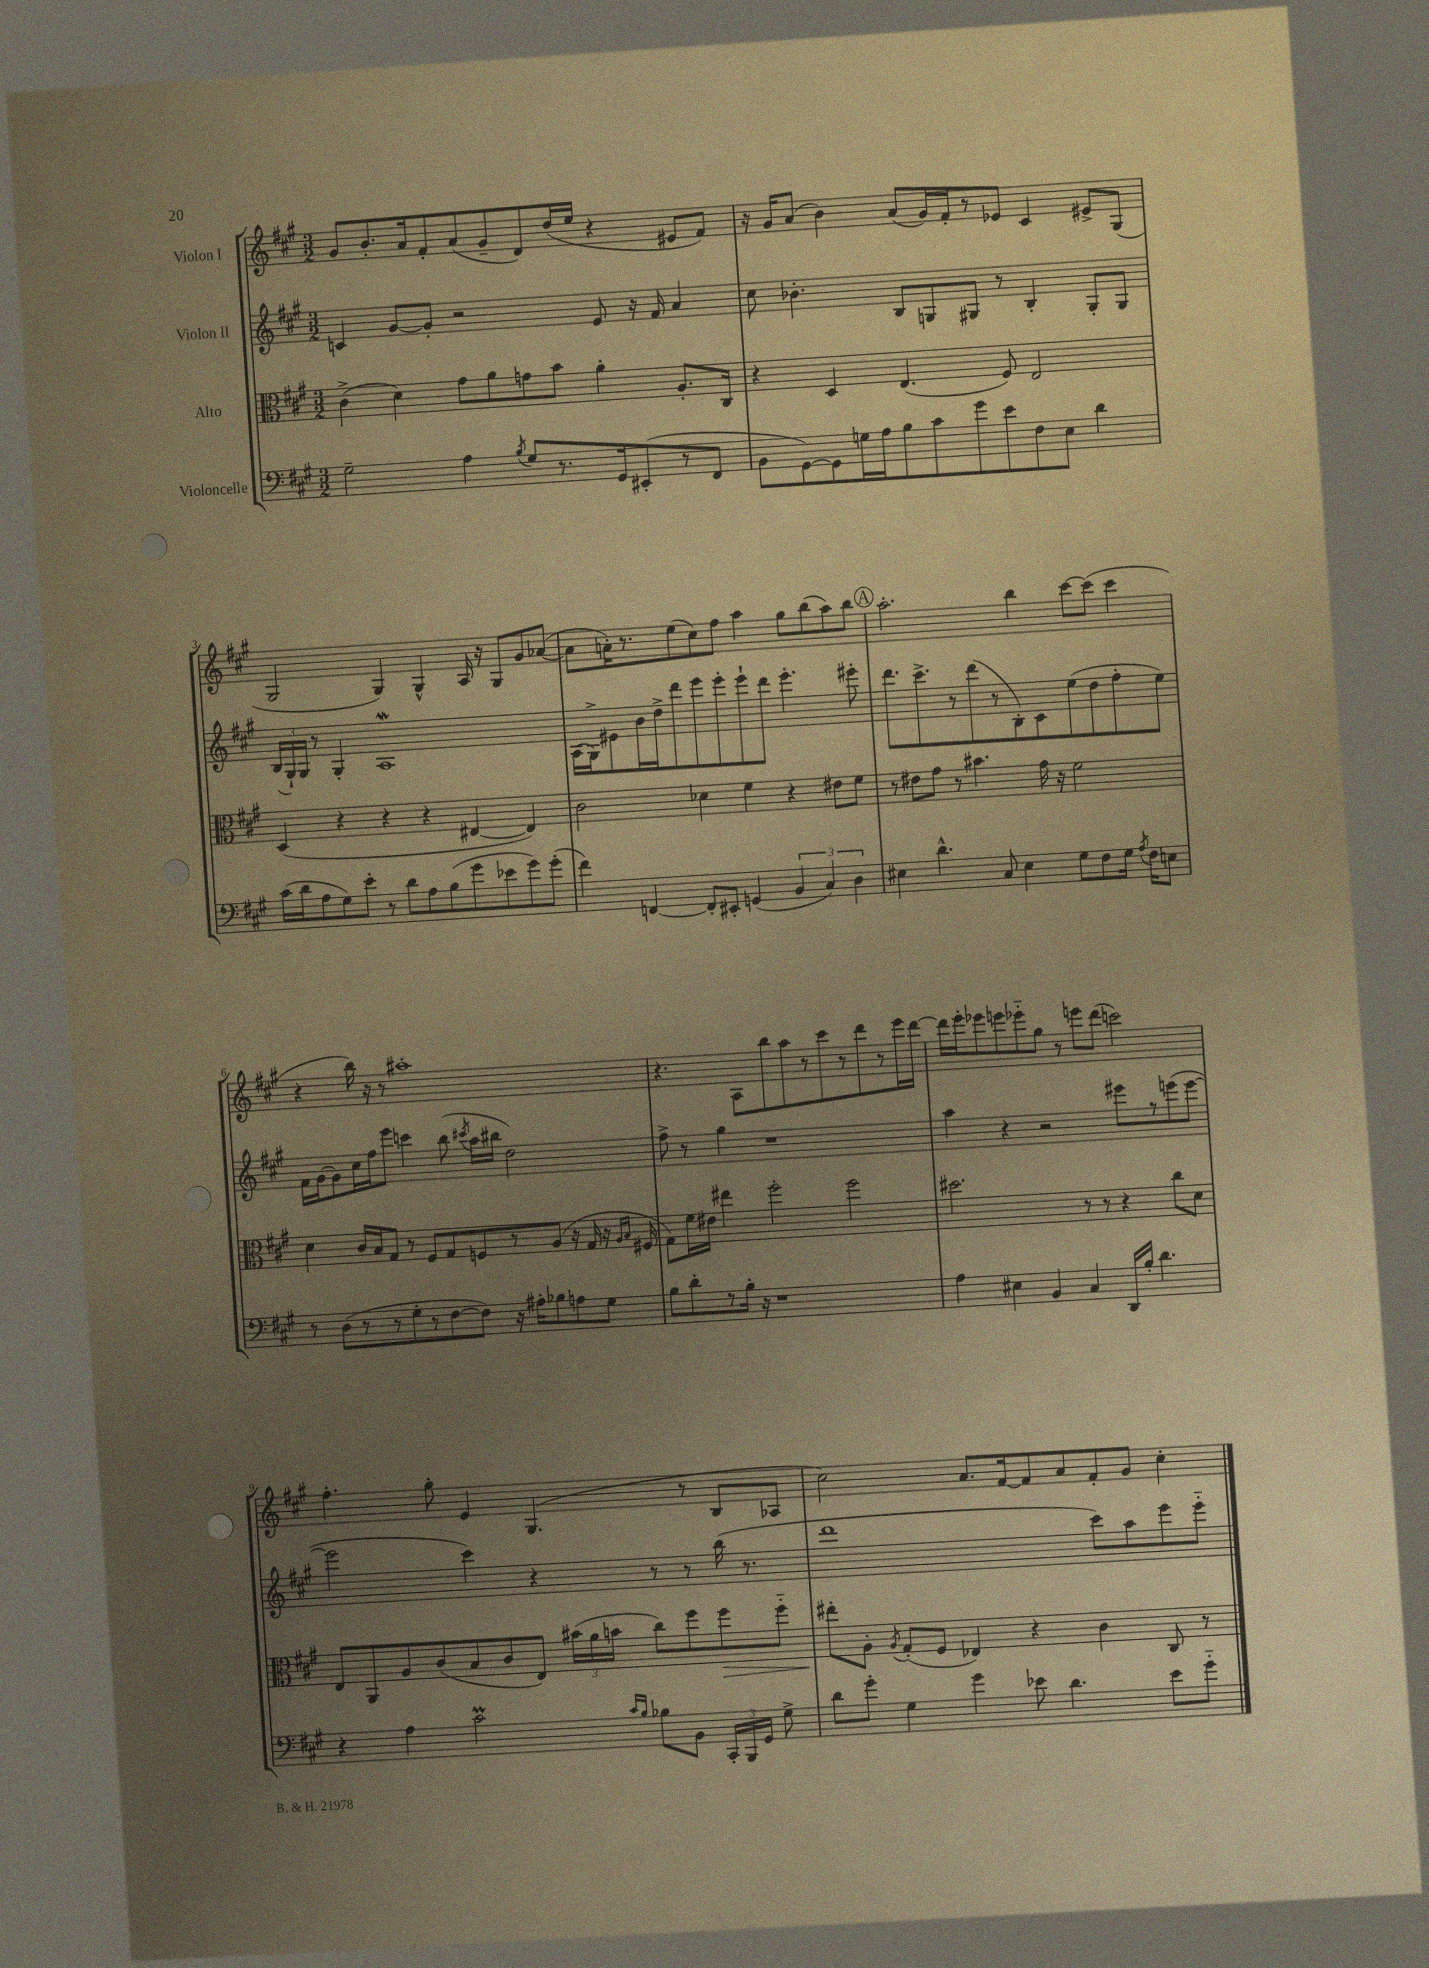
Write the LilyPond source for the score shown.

<<
\new StaffGroup <<
\new Staff = "s0" \with { instrumentName = "Violon I" } {
    \clef treble \key a \major \numericTimeSignature \time 3/2
    \autoBeamOff gis'8[ b'8.-. a'16 fis'8-. a'8( gis'8-- d'8) d''16( e''16] r4 eis'8[ fis'8]) |
    r16 gis'16[ a'8]( b'4) a'8[( gis'16) fis'16-. r8 ees'8] cis'4 eis'8[-> gis8]( |
    gis2 gis4) gis4-^ a16 r16 gis8[ gis'8 aes'8]~( |
    aes'8[ a'16-.) r8. e''8( cis''8) fis''8] a''4 gis''8[ b''8( a''8) b''8] |
    \mark \markup { \circle "A" } a''2.-. b''4 cis'''8[~ cis'''8]( cis'''4 |
    r4 b''16) r16 r8 ais''1-. |
    r4. a8[ b''8 a''8 r8 cis'''8 r8 d'''8 r8 e'''16 d'''16]~ |
    d'''16[ e'''16-. ees'''8 e'''8 ees'''8-_ gis''8] r8 e'''8[ d'''8]( c'''2) |
    fis''4.-. gis''8-. e'4 gis4.( r8 b8[ aes8] |
    cis''2) a'8.[ fis'16~ fis'8 a'8 fis'8-. gis'8] cis''4-. \bar "|." |
}
\new Staff = "s1" \with { instrumentName = "Violon II" } {
    \clef treble \key a \major \numericTimeSignature \time 3/2
    \autoBeamOff c'4 gis'8[~ gis'8]-. r2 e'8 r16 fis'16 a'4 |
    cis''8 bes'4.-. b8[ g8 gis8] r8 b4-. gis8[-. gis8] |
    \tuplet 3/2 { b16[( gis16-!) gis16] } r8 gis4-. a1\mordent |
    a16[( gis16->) eis'8 b'16 d''16-> d'''8 e'''8 e'''8-. e'''8-! d'''8] e'''4.-. eis'''8-. |
    \mark \markup { \circle "A" } d'''8.[ cis'''8.-> r8 d'''8( r8 b8-.) cis'8 e''8( d''8 fis''8-. e''8]) |
    fis'16[ gis'16~ gis'8 cis''16 fis''16 e'''8] c'''4 b''8( \acciaccatura { cis'''8 } a''16[ bis''16] d''2) |
    fis''8-> r8 gis''4 r1 |
    a''4 r4 r2 eis'''8[ r8 e'''8( e'''8]~ |
    e'''2 cis'''4) r4 r8 r8 b''16( r8. |
    d'''1 cis'''8[) a''8 e'''8 e'''8]-_ \bar "|." |
}
\new Staff = "s2" \with { instrumentName = "Alto" } {
    \clef alto \key a \major \numericTimeSignature \time 3/2
    \autoBeamOff cis'4->( d'4) gis'8[ a'8 g'8 b'8] a'4-. a8.[-. cis16] |
    r4 d4 e4.( fis8) e2 |
    d4( r4 r4 r4 eis4~ eis4) |
    cis'2 des'4 fis'4 r4 eis'8[ fis'8] |
    \mark \markup { \circle "A" } r8 eis'8[ gis'8] r8 bis'4. gis'16 r16 fis'2 |
    d'4 cis'16[ b16 gis8] r8 fis8[ gis8 f8 r8 a8]( r16 gis16 r16 \grace { a16[ b16] } fis16 |
    gis8[) fis'16 eis'16] eis''4 fis''2-. fis''2 |
    dis''2. r8 r8 r4 cis''8[ d'8] |
    e8[ a,8 a8 cis'8( b8 cis'8 e8]) \tuplet 3/2 { bis'16[( a'16 b'16] } cis''8[) fis''8 fis''8\> fis''8]-_ |
    eis''8[-.\! a8]-. \acciaccatura { a8 } gis8[-.( fis8] ees4) r4 cis'4 cis8 r8 \bar "|." |
}
\new Staff = "s3" \with { instrumentName = "Violoncelle" } {
    \clef bass \key a \major \numericTimeSignature \time 3/2
    \autoBeamOff gis2-- a4 \acciaccatura { b8 } gis8[ r8. gis,16 eis,8-.( r8 fis,8] |
    b,8[ gis,8~) gis,8 g16 a16 b8 cis'8 gis'8 e'8 fis8 e8] d'4 |
    cis'16[( d'16 a8 gis8) e'8]-. r8 d'8[ a8 b8( gis'8 ees'8 gis'8) gis'8]-.( |
    fis'4) f,4~ f,8[-. eis,8]-. g,4( \tuplet 3/2 { b,4 cis4) d4 } |
    \mark \markup { \circle "A" } eis4 d'4.-^ cis8 eis4 gis8[ fis8 gis16] \acciaccatura { a8 } fis16[ e8] |
    r8 d8[( r8 r8 gis8-. r8 fis8~ fis8]) r16 ais16[-. bes8 a8 gis8] |
    b8[ d'8-. r8 b16]-. r16 r1 |
    a4 eis4 b,4 cis4 d,16[ b16]-. d'4. |
    r4 a4 cis'2\prall \grace { cis'16[ b16] } bes8[ b,8] \tuplet 3/2 { cis,16[-. b,,16 gis,16] } gis8-> |
    d'8[ gis'8]-. gis4 gis'4 ees'8 d'4. ees'8[ gis'8]-_ \bar "|." |
}
>>
>>
